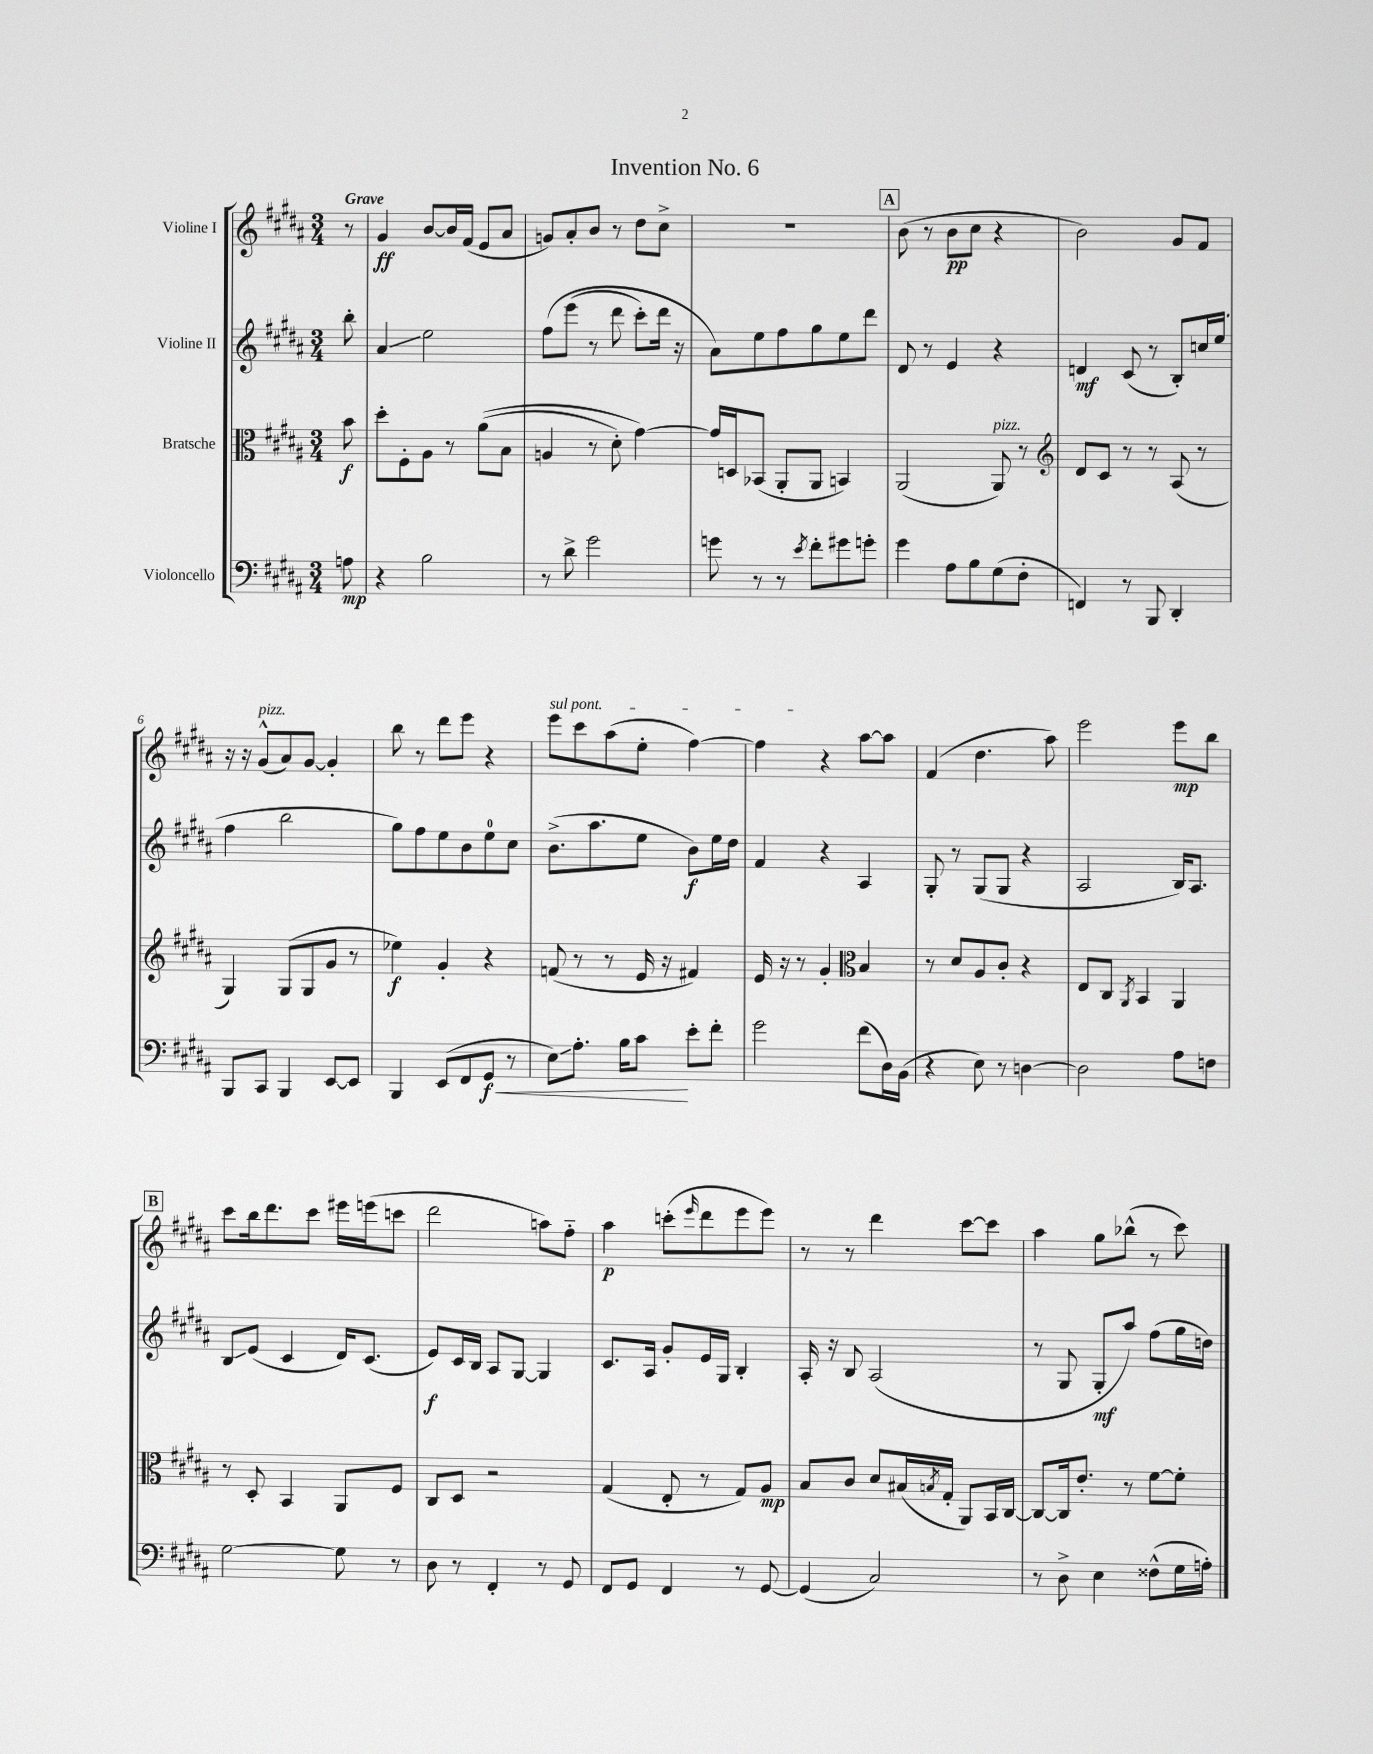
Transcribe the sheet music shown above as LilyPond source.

\header { title = "Invention No. 6" }
<<
\new StaffGroup <<
\new Staff = "s0" \with { instrumentName = "Violine I" } {
    \clef treble \key b \major \numericTimeSignature \time 3/4 \partial 8 \tempo "Grave"
    r8 |
    gis'4\ff b'8~ b'16 fis'16( e'8 ais'8 |
    g'8) ais'8-. b'8 r8 dis''8 cis''8-> |
    R2. |
    \mark \markup { \box "A" } b'8( r8 b'8\pp cis''8 r4 |
    b'2) gis'8 fis'8 |
    r16 r16 gis'8-^^\markup { \italic "pizz." }( ais'8) gis'8~ gis'4-. |
    b''8 r8 dis'''8 e'''8 r4 |
    \once \override TextSpanner.bound-details.left.text = \markup { \italic "sul pont." } e'''8\startTextSpan cis'''8 ais''8( e''8-. fis''4~) |
    fis''4\stopTextSpan r4 ais''8~ ais''8 |
    fis'4( dis''4. ais''8) |
    e'''2 e'''8\mp b''8 |
    \mark \markup { \box "B" } cis'''8 b''16 dis'''8. cis'''8 eis'''16 e'''16( c'''8 |
    dis'''2 a''8) fis''8-_ |
    ais''4\p c'''8-.( \grace { e'''16 } dis'''8 e'''8 e'''8) |
    r8 r8 dis'''4 cis'''8~ cis'''8 |
    ais''4 gis''8 bes''8-^( r8 cis'''8) \bar "|." |
}
\new Staff = "s1" \with { instrumentName = "Violine II" } {
    \clef treble \key b \major \numericTimeSignature \time 3/4 \partial 8
    b''8-. |
    ais'4\glissando e''2 |
    fis''8\( e'''8( r8 dis'''8 cis'''8-.) dis'''16 r16 |
    ais'8\) e''8 fis''8 gis''8 e''8 dis'''8 |
    \mark \markup { \box "A" } dis'8 r8 e'4 r4 |
    d'4\mf cis'8( r8 b8-.) c''16 e''16( |
    fis''4 b''2 |
    gis''8) fis''8 e''8 b'8 e''8-0 cis''8 |
    b'8.->( ais''8. e''8 b'8\f) e''16 dis''16 |
    fis'4 r4 ais4 |
    gis8-. r8 gis8( gis8 r4 |
    ais2 b16) ais8. |
    \mark \markup { \box "B" } b8\glissando e'8( cis'4 dis'16) cis'8.( |
    e'8\f) cis'16 b16 ais8 gis8~ gis4 |
    cis'8. ais16 gis'8-. e'16 gis16 b4-. |
    ais16-. r16 b8 ais2( |
    r8 gis8 gis8-.\mf ais''8) fis''8( gis''16 d''16) \bar "|." |
}
\new Staff = "s2" \with { instrumentName = "Bratsche" } {
    \clef alto \key b \major \numericTimeSignature \time 3/4 \partial 8
    b'8\f |
    dis''8-. fis8-. ais8 r8 ais'8(\( b8 |
    a4 r8 dis'8-.) gis'4~\) |
    gis'16 d16 bes,8( ais,8-. ais,8 b,4) |
    \mark \markup { \box "A" } ais,2( ais,8^\markup { \italic "pizz." }) r8 |
    \clef treble dis'8 cis'8 r8 r8 ais8( r8 |
    gis4) gis8( gis8 gis'8 r8 |
    ees''4\f) gis'4-. r4 |
    f'8( r8 r8 e'16 r16 fis'4) |
    e'16 r16 r8 gis'4-. \clef alto b4 |
    r8 dis'8 ais8 cis'8-. r4 |
    e8 cis8 \acciaccatura { ais,8 } b,4 ais,4 |
    \mark \markup { \box "B" } r8 dis8-. b,4 ais,8 fis8 |
    cis8 dis8 r2 |
    gis4( e8-. r8 gis8) ais8\mp |
    b8 cis'8 dis'8 bis16( \acciaccatura { b8 } gis16-. ais,8) b,16 cis16~ |
    cis8~ cis16 e'8.-. r8 fis'8~ fis'8-. \bar "|." |
}
\new Staff = "s3" \with { instrumentName = "Violoncello" } {
    \clef bass \key b \major \numericTimeSignature \time 3/4 \partial 8
    a8\mp |
    r4 b2 |
    r8 dis'8-> gis'2 |
    g'8 r8 r8 \acciaccatura { e'8 } fis'8-. gis'8 g'8-. |
    \mark \markup { \box "A" } gis'4 ais8 b8 gis8( fis8-. |
    f,4) r8 b,,8 dis,4-. |
    b,,8 cis,8 b,,4 e,8~ e,8 |
    b,,4 e,8( fis,8 gis,8\f\< r8 |
    e8\glissando) ais8.-. b16 cis'8\! e'8-. fis'8-. |
    gis'2 fis'8( dis16) b,16( |
    r4 e8) r8 d4~ |
    d2 ais8 f8 |
    \mark \markup { \box "B" } gis2~ gis8 r8 |
    dis8 r8 fis,4-. r8 gis,8 |
    fis,8 gis,8 fis,4 r8 gis,8~ |
    gis,4( cis2) |
    r8 dis8-> e4 fisis8-^( gis16 a16-.) \bar "|." |
}
>>
>>
